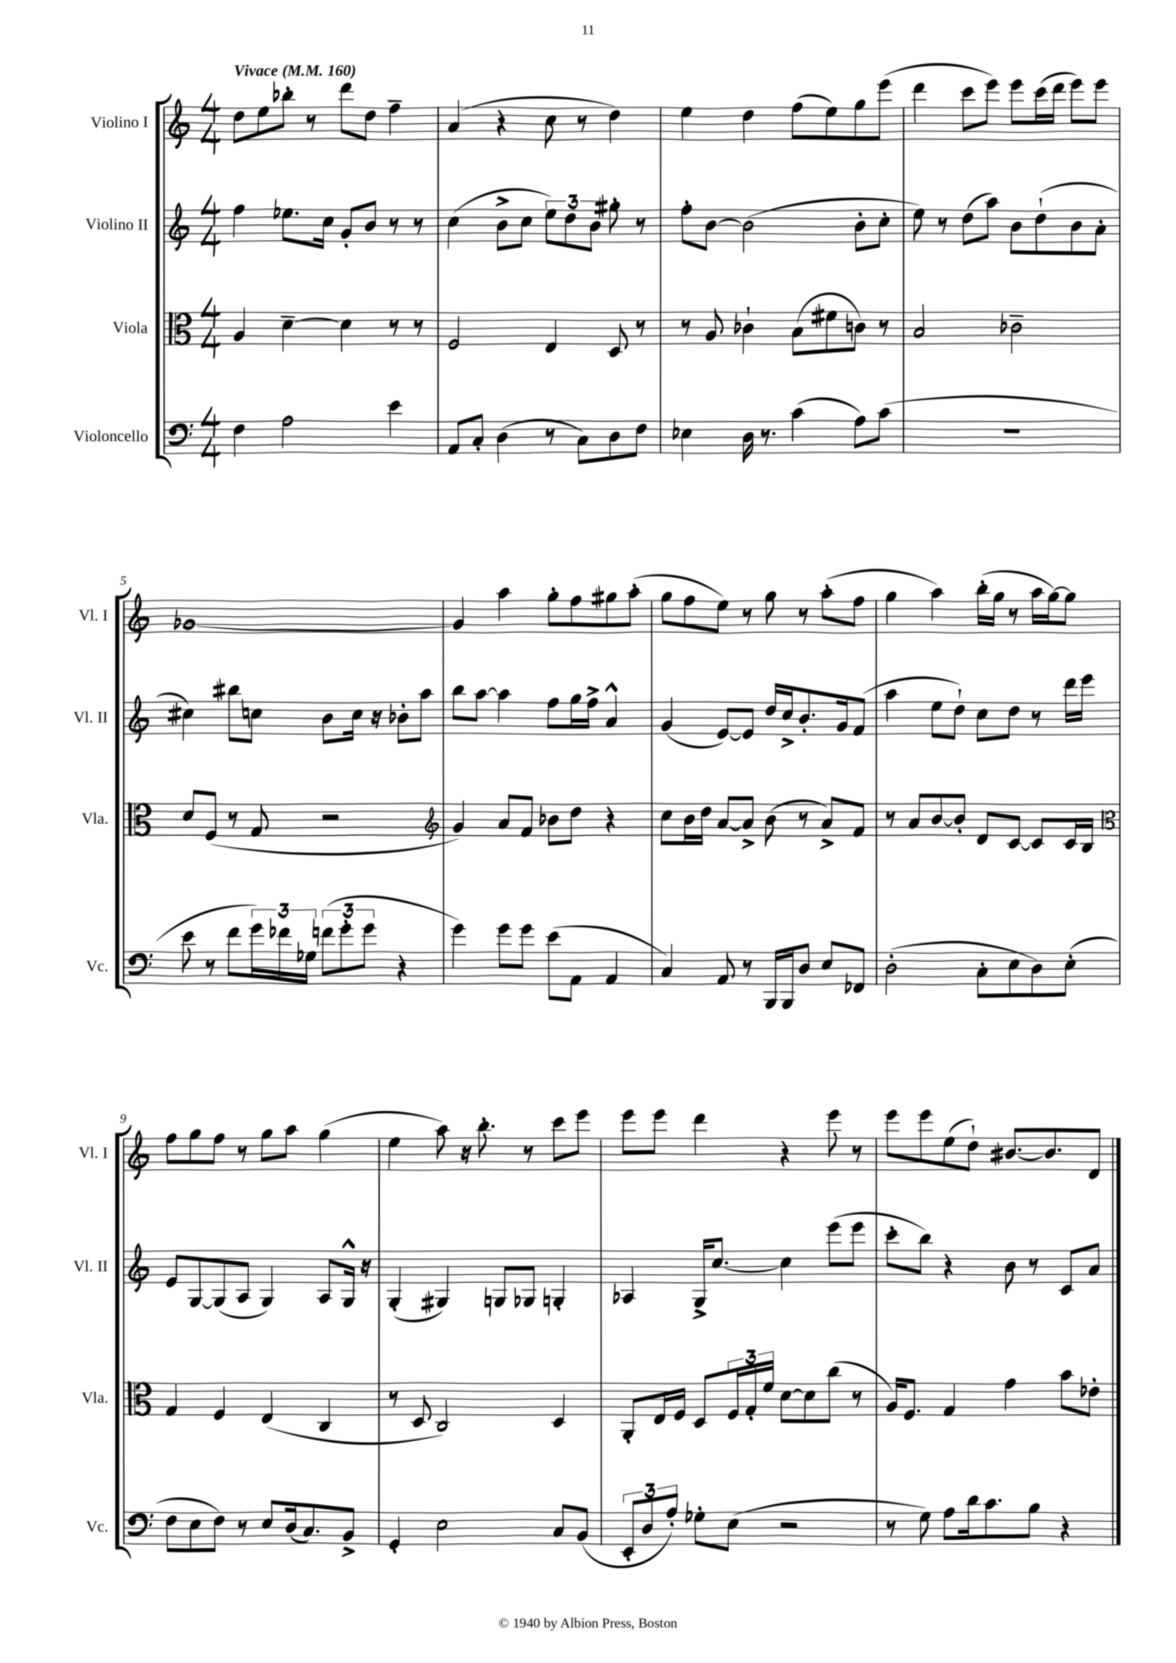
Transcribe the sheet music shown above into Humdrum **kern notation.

**kern	**kern	**kern	**kern
*part4	*part3	*part2	*part1
*staff4	*staff3	*staff2	*staff1
*I"Violoncello	*I"Viola	*I"Violino II	*I"Violino I
*I'Vc.	*I'Vla.	*I'Vl. II	*I'Vl. I
*clefF4	*clefC3	*clefG2	*clefG2
*k[]	*k[]	*k[]	*k[]
*M4/4	*M4/4	*M4/4	*M4/4
*MM160	*MM160	*MM160	*MM160
=1	=1	=1	=1
!	!	!	!LO:TX:a:B:t=Vivace
4F\	4A/	4ff\	8dd\L
.	.	.	8ee\
2A\	[4d~\	8.ee-X\L	8bb-X'\J
.	.	.	8r
.	.	16cc\Jk	.
.	4d\]	8g'/L	8ddd\L
.	.	8b/J	8dd\J
4e\	8r	8r	4ff~\
.	8r	8r	.
=2	=2	=2	=2
8AA/L	2F/	(4cc\	(4a/
8C'/J	.	.	.
(4D\	.	8b^\L	4r
.	.	8cc\J	.
8r	4E/	12ee\L)	8cc\
.	.	12dd\	.
8C\L)	.	.	8r
.	.	12b\J	.
8D\	8D/	8gg#X'\	4dd\)
8F\J	8r	8r	.
=3	=3	=3	=3
4E-X\	8r	8ff'\L	4ee\
.	8A/	[8b\J	.
16D\	4c-X`\	(2b\]	4dd\
8.r	.	.	.
(4c\	(8B\L	.	(8ff\L
.	8f#X\	.	8ee\)
8A\L)	8cn\J)	8b'\L	8gg\
(8c\J	8r	8cc'\J	(8eee\J
=4	=4	=4	=4
1r	2B/	8ee\)	4ddd\
.	.	8r	.
.	.	(8dd\L	8ccc\L
.	.	8aa\J)	8eee\J)
.	2c-X~\	8b\L	8eee\L
.	.	(8dd`\	(16ccc\L
.	.	.	16ddd\JJ
.	.	8b\	8eee\L)
.	.	8a'\J	8eee\J
!!LO:LB:g=z
=5	=5	=5	=5
8e\	8d/L	4cc#X\)	[1g-X
8r	(8F/J	.	.
8f\L	8r	8bb#X\L	.
24g\L)	8G/	8ccn\J	.
24f-X\	.	.	.
24G-X\JJ	.	.	.
(12fn\L	2r	8b\L	.
12g'\	.	.	.
.	.	16cc\Jk	.
12g\J	.	.	.
.	.	16r	.
4r	.	8b-X'\L	.
.	.	8aa\J	.
=6	=6	=6	=6
*	*clefG2	*	*
4g\)	4g/)	8bb\L	4g-/]
.	.	[8aa\J	.
8g\L	8a/L	4aa\]	4aa\
8g\J	8f/J	.	.
(8e\L	8b-X\L	8ff\L	8gg'\L
8AA\J	8dd\J	16gg\L	8ff\
.	.	16ff^\JJ	.
4AA/	4r	4a^^/	8gg#X\
.	.	.	(8aa'\J
=7	=7	=7	=7
4C/)	8cc\L	(4g/	8gg\L
.	16b\L	.	8ff\
.	16dd\JJ	.	.
8AA/	[8a/L	[8e/L)	8ee\J)
8r	8a^/J]	8e/J]	8r
16BBB/LL	(8b\	16dd/LL	8gg\
16BBB/J	.	16cc^/J	.
8D/J	8r	8.b'/	8r
8E/L	8a^/L)	.	(8aa'\L
.	.	16g/k	.
8FF-X/J	8f/J	(8f/J	8ff\J
=8	=8	=8	=8
(2D'\	8r	4aa\	4gg\
.	8a/L	.	.
.	[8b/	8ee\L	4aa\)
.	8b'/J]	8dd`\J)	.
8C'\L	8d/L	8cc\L	(16bb'\LL
.	.	.	16gg\JJ
8E\	[8c/J	8dd\J	8r
8D\)	8c/L]	8r	16aa\LL
.	.	.	[16gg\J)
(8E'\J	16c/L	16ddd\LL	8gg\J]
.	16B/JJ	16eee\JJ	.
!!LO:LB:g=z
=9	=9	=9	=9
*	*clefC3	*	*
8F\L	4G/	8e/L	8ff\L
8E\	.	[8G/	8gg\
8F\J)	4F/	(8G/]	8ff\J
8r	.	8A/J	8r
8E/L	(4E/	4G/)	8gg\L
(16D/k	.	.	8aa\J
8.C/)	.	.	.
.	4C/	8A/L	(4gg\
8BB^/J	.	16G^^/Jk	.
.	.	16r	.
=10	=10	=10	=10
4GG'/	8r	(4G'/	4ee\
.	8D/	.	.
2E\	2C/)	4G#X/)	8aa\)
.	.	.	16r
.	.	.	8.bb'\
.	.	8Gn/L	.
.	.	8G-X/J	8r
8C/L	4D/	4Gn'/	8ccc\L
(8BB/J	.	.	8eee\J
=11	=11	=11	=11
12EE'/L	8AA'/L	4A-X/	8eee\L
12D/	.	.	.
.	16E/L	.	8eee\J
12A'/J)	.	.	.
.	16F/JJ	.	.
8G-X'\L	8D/L	16G^/KL	4ddd\
.	.	[8.cc/J	.
(8E\J	24F/L	.	.
.	24G'/	.	.
.	24f/JJ	.	.
2r	[8d\L	4cc\]	4r
.	8d\]	.	.
.	(8cc\J	(8eee\L	8eee\
.	8r	8eee\J	8r
=12	=12	=12	=12
8r	16A/KL)	8ccc'\L	8eee\L
.	8.F/J	.	.
8G\)	.	8bb\J)	8eee\
8A\L	4G/	4r	(8ee\
16d\k	.	.	8dd`\J)
8.c\	.	.	.
.	4g\	8b\	[8.b#X/L
8B\J	.	8r	.
.	.	.	8.b#/]
4r	8b\L	8c/L	.
.	8e-X'\J	8a/J	8d/J
==	==	==	==
*-	*-	*-	*-
